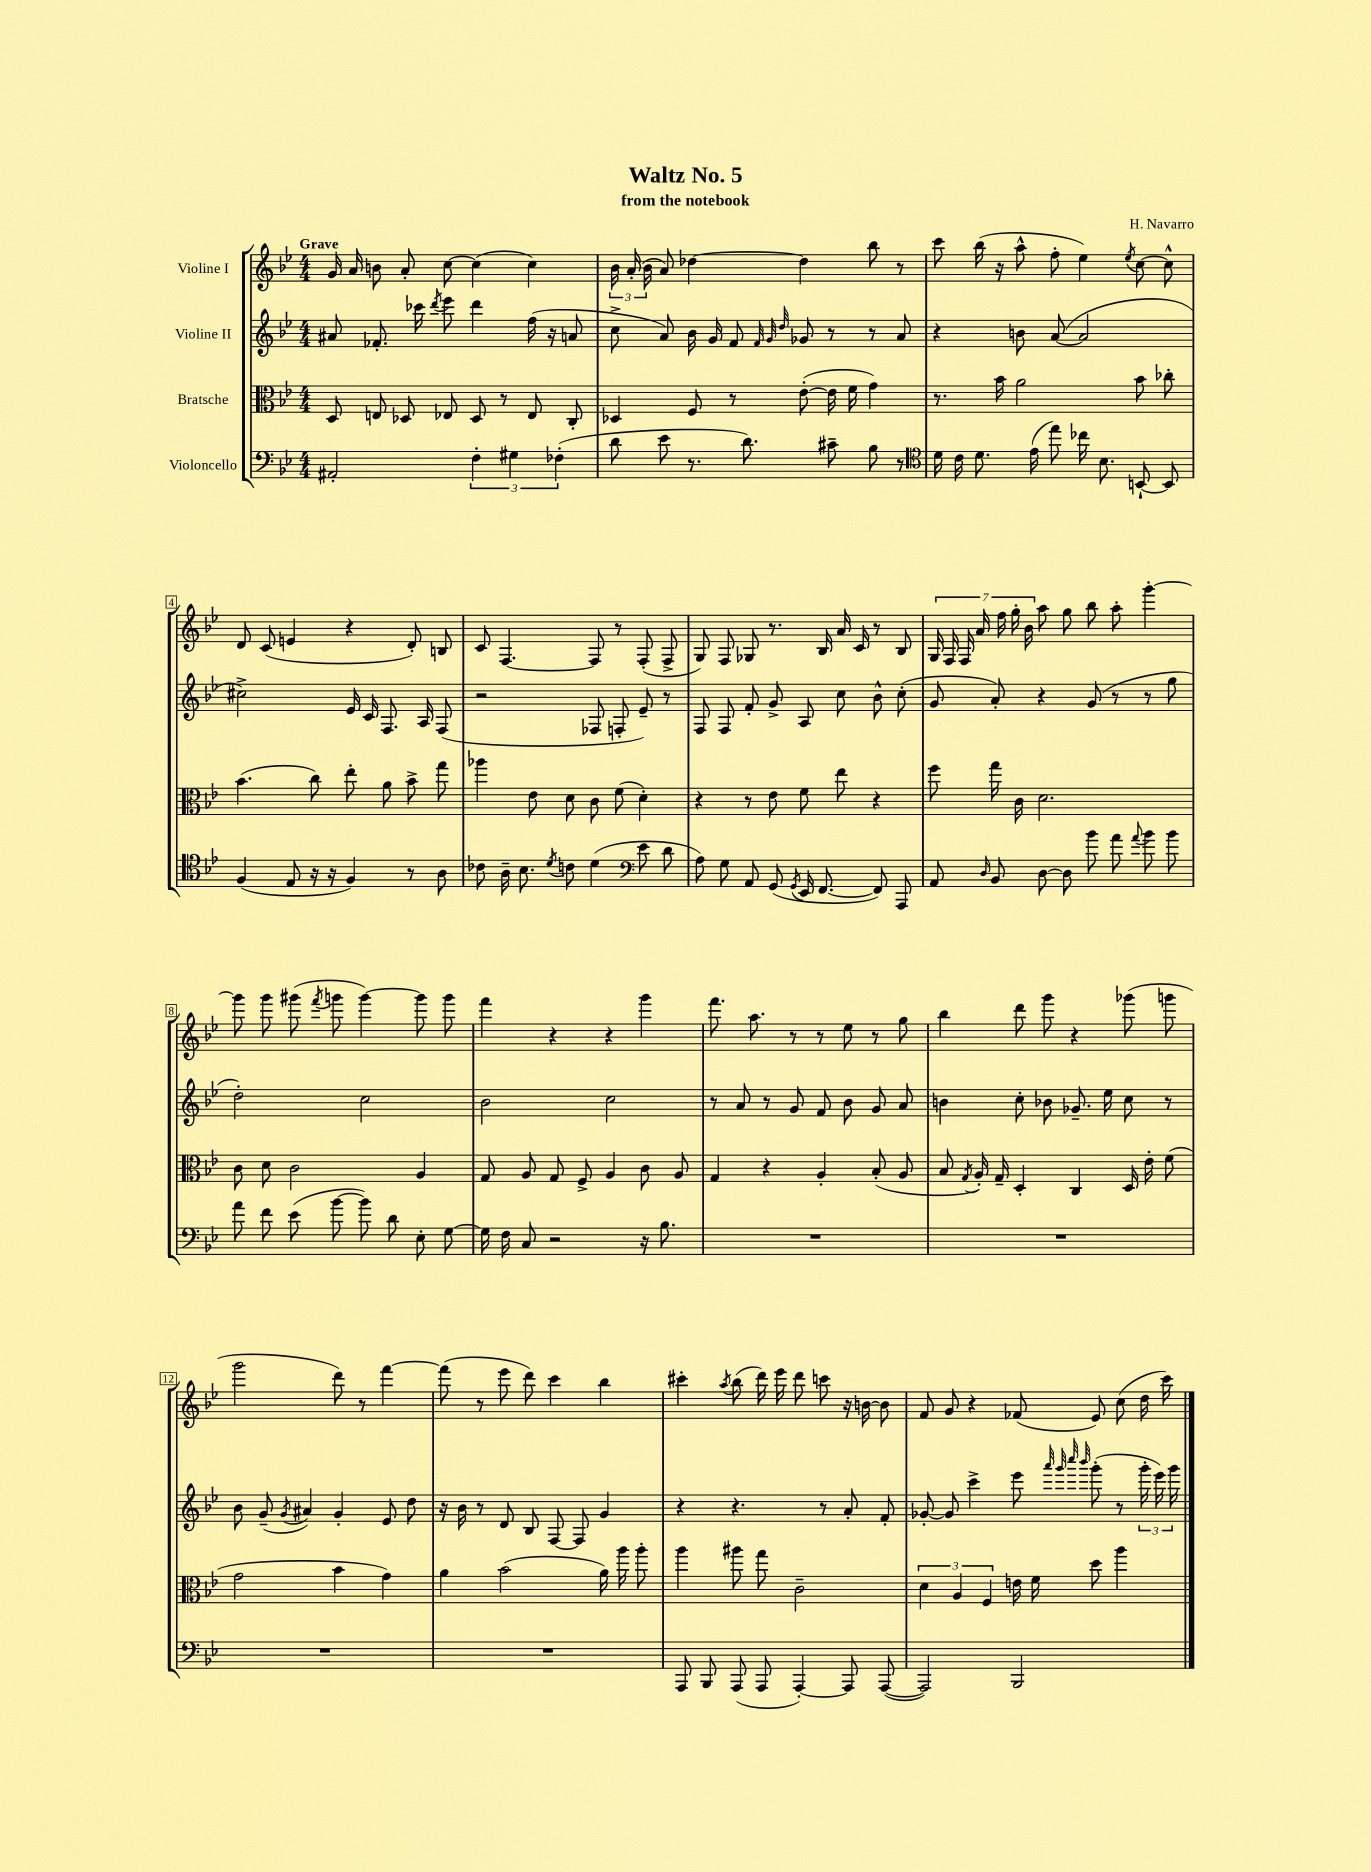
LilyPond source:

\header { title = "Waltz No. 5" composer = "H. Navarro" subtitle = "from the notebook" }
<<
\new StaffGroup <<
\new Staff = "s0" \with { instrumentName = "Violine I" } {
    \clef treble \key bes \major \numericTimeSignature \time 4/4 \tempo "Grave"
    \autoBeamOff g'16 a'16 b'8 a'8-. c''8~ c''4( c''4) |
    \tuplet 3/2 { bes'16 a'16-.( bes'16 } a'8) des''4~ des''4 bes''8 r8 |
    c'''8 bes''16( r16 a''8-^ f''8-. ees''4) \acciaccatura { ees''8 } c''8~ c''8-^ |
    d'8 c'8( e'4 r4 d'8-.) b8 |
    c'8 f4.~ f8 r8 f8-.( f8-> |
    g8) f8 ges8 r8. bes16 a'16 c'16 r8 bes8 |
    \tuplet 7/4 { g16 f16 f16 a'16 f''16 g''16-. bes'16 } a''8 g''8 bes''8 a''8-. g'''4~-. |
    g'''8 g'''8 gis'''8( \acciaccatura { f'''8 } g'''8 g'''4~) g'''8 g'''8 |
    f'''4 r4 r4 g'''4 |
    f'''8. a''8. r8 r8 ees''8 r8 g''8 |
    bes''4 d'''8 g'''8 r4 ges'''8( g'''8 |
    g'''2 d'''8) r8 f'''4~ |
    f'''8( r8 ees'''8 d'''8) c'''4 bes''4 |
    cis'''4-. \acciaccatura { a''8 } bes''8( d'''16) ees'''16 d'''8 c'''8 r16 b'16~ b'8 |
    f'8 g'8 r4 fes'8( ees'8) c''8( d''16 c'''16) \bar "|." |
}
\new Staff = "s1" \with { instrumentName = "Violine II" } {
    \clef treble \key bes \major \numericTimeSignature \time 4/4
    \autoBeamOff ais'8 fes'8.-. ces'''16 \acciaccatura { d'''8 } ees'''8 d'''4 f''16( r16 a'8 |
    c''8-> a'8) bes'16 g'16 f'8 \grace { f'32 g'32 d''32 } ges'8 r8 r8 a'8 |
    r4 b'8 a'8~( a'2 |
    cis''2->) ees'16 c'16 f8. a16 f8( |
    r2 fes8 f8-. ees'8--) r8 |
    f8 f8 f'8-. g'8-> a8 c''8 bes'8-^ c''8-.( |
    g'8 a'8-.) r4 g'8( r8 r8 g''8 |
    d''2-.) c''2 |
    bes'2 c''2 |
    r8 a'8 r8 g'8 f'8 bes'8 g'8 a'8 |
    b'4 c''8-. bes'8 ges'8.-- ees''16 c''8 r8 |
    bes'8 g'8--( \acciaccatura { g'8 } ais'4) g'4-. ees'8 d''8 |
    r16 bes'16 r8 d'8 bes8 f8~ f8 g'4 |
    r4 r4. r8 a'8-. f'8-. |
    ges'8~-. ges'8 c'''4-> ees'''8 \grace { a'''32 g'''32 c''''32 bes'''32 } g'''8-.( r8 \tuplet 3/2 { g'''16-. ees'''16) g'''16 } \bar "|." |
}
\new Staff = "s2" \with { instrumentName = "Bratsche" } {
    \clef alto \key bes \major \numericTimeSignature \time 4/4
    \autoBeamOff d8 e8 des8 ees8 des8 r8 ees8 c8-. |
    des4 f8 r8 ees'8~-.( ees'16 f'16 g'4) |
    r8. bes'16 a'2 bes'8 ces''8-. |
    bes'4.( c''8) ees''8-. a'8 bes'8-> g''8 |
    aes''4 ees'8 d'8 c'8 f'8( d'4-.) |
    r4 r8 ees'8 f'8 ees''8 r4 |
    f''8 g''16 c'16 d'2. |
    c'8 d'8 c'2 a4 |
    g8 a8 g8 f8-> a4 c'8 a8 |
    g4 r4 a4-. bes8-.( a8 |
    bes8 \acciaccatura { g8 } a16-.) g16-- d4-. c4 d16 ees'16-. f'8( |
    g'2 bes'4 g'4) |
    a'4 bes'2( a'16) a''16 a''8-. |
    a''4 ais''8 g''8 c'2-- |
    \tuplet 3/2 { d'4 a4 f4 } e'16 f'16 d''8 a''4 \bar "|." |
}
\new Staff = "s3" \with { instrumentName = "Violoncello" } {
    \clef bass \key bes \major \numericTimeSignature \time 4/4
    \autoBeamOff ais,2-. \tuplet 3/2 { f4-. gis4 fes4-.( } |
    d'8 ees'8 r8. d'8.) cis'8-- bes8 r8 |
    \clef tenor d'16 c'16 d'8. ees'16( ees''8) ces''16 bes8. b,8~-! b,8 |
    f4( ees8 r16 r16 f4) r8 a8 |
    ces'8 a16-- bes8. \acciaccatura { d'8 } c'8 d'4( \clef bass ees'8 d'8 |
    a8) g8 a,8 g,8( \acciaccatura { g,8 } ees,16 f,8.~ f,8) a,,8 |
    a,8 \grace { d16 } bes,8 d8~ d8 bes'8 a'8 \appoggiatura { a'8 } bes'8 bes'8 |
    a'8 f'8 ees'8( bes'8~ bes'8) d'8 ees8-. g8~ |
    g16 f16 c8 r2 r16 bes8. |
    R1 |
    R1 |
    R1 |
    R1 |
    a,,8 bes,,8 a,,8( a,,8 a,,4~-.) a,,8 a,,8~( |
    a,,2) bes,,2 \bar "|." |
}
>>
>>
\layout { \context { \Score \override BarNumber.stencil = #(make-stencil-boxer 0.1 0.3 ly:text-interface::print) } }
